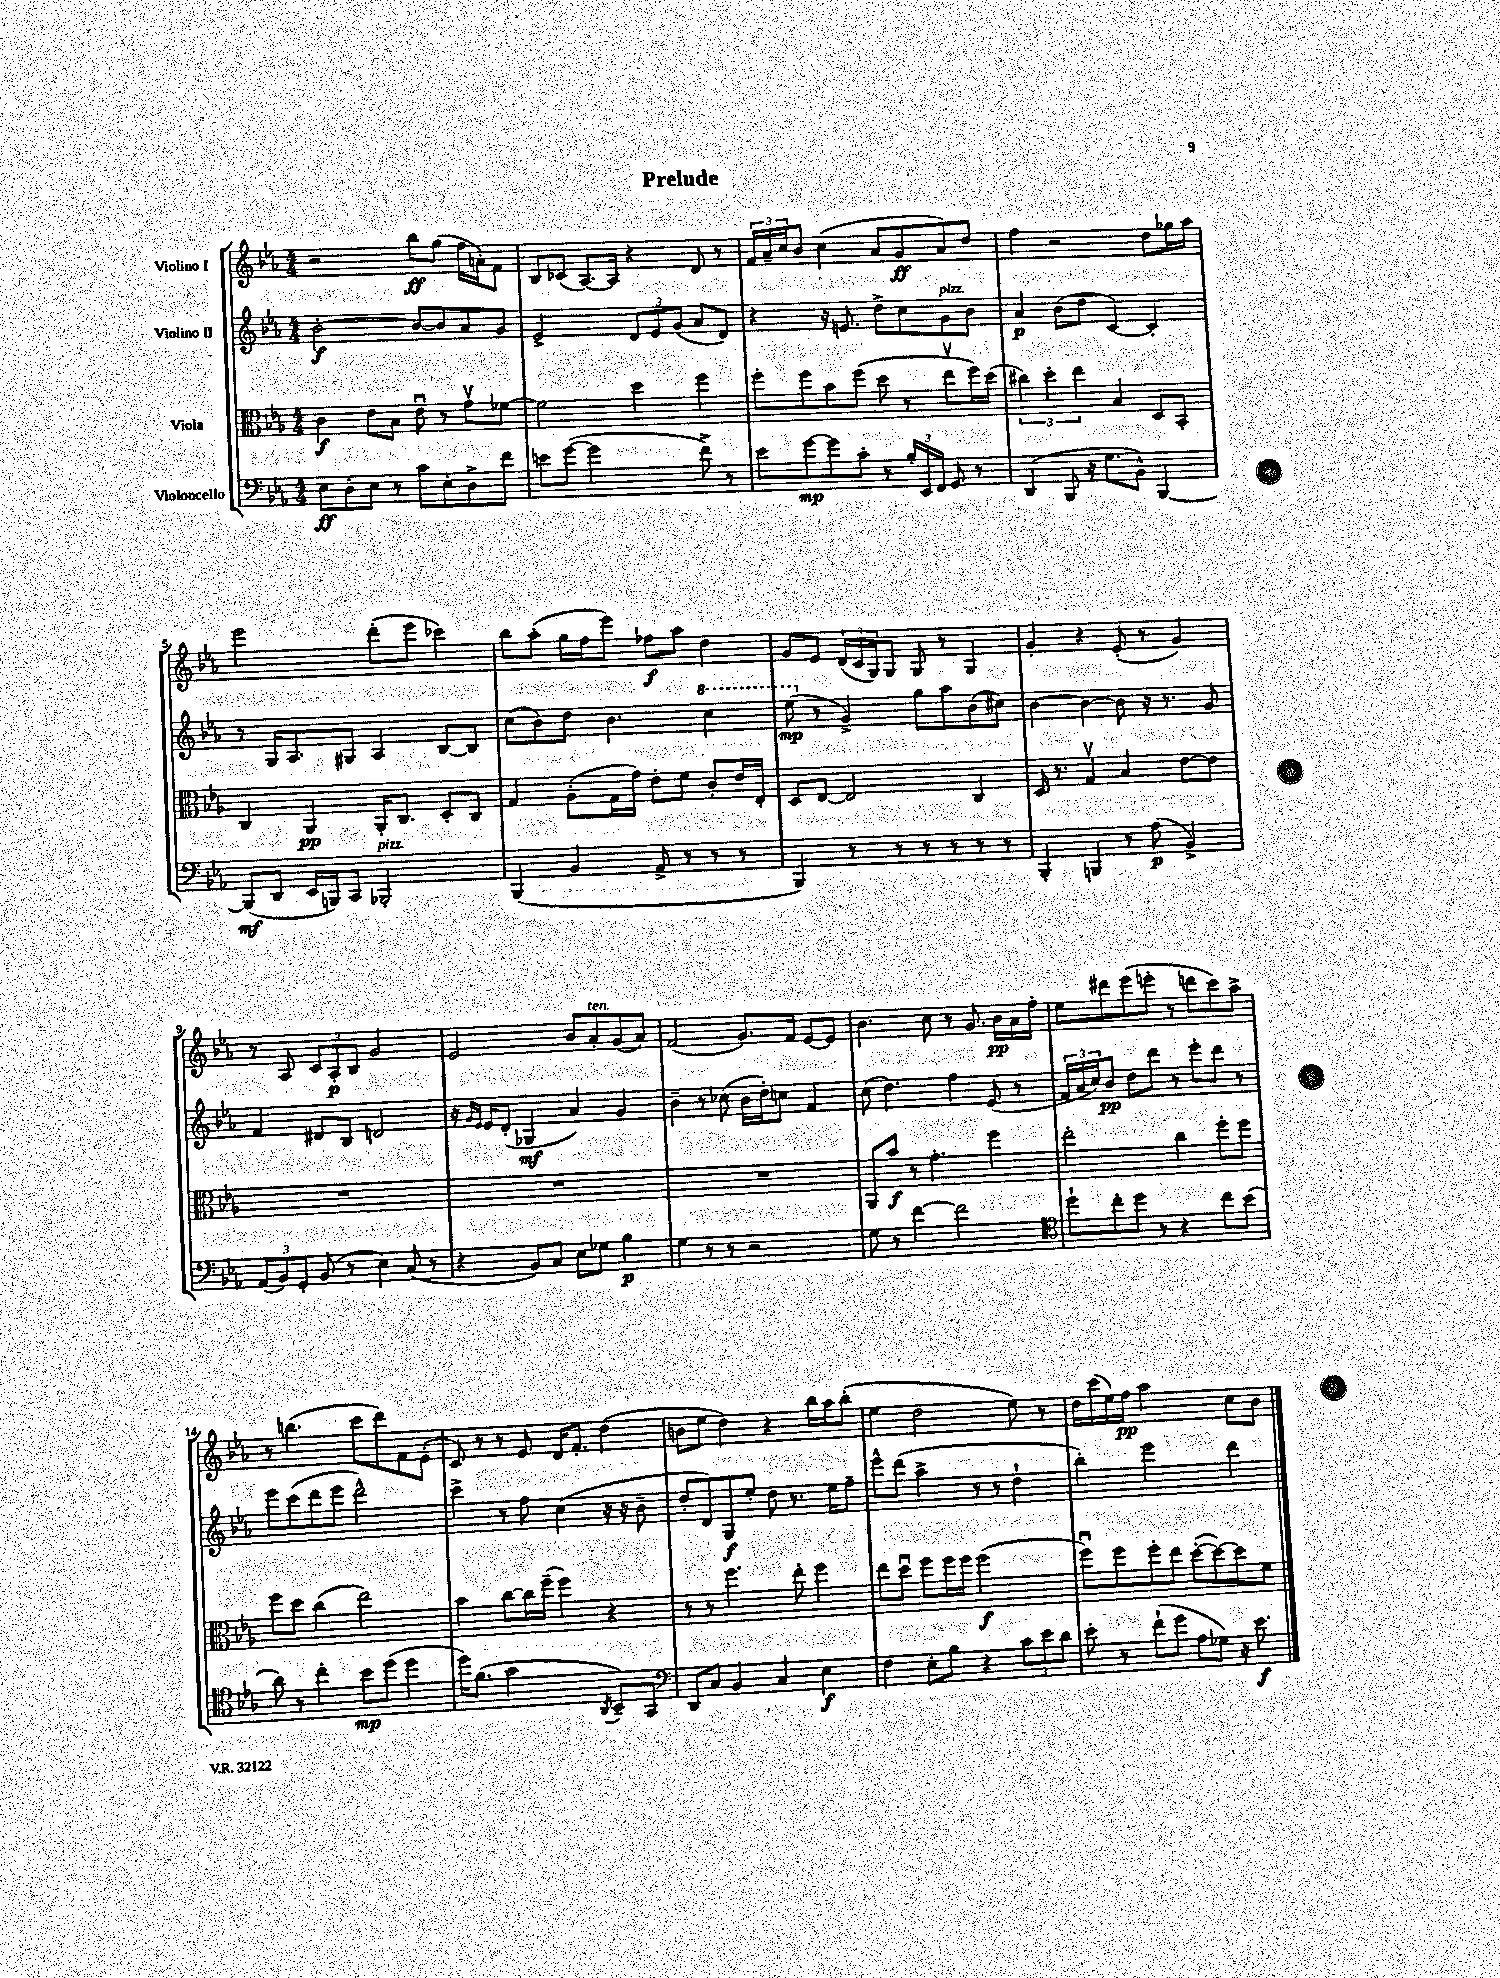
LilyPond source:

\header { title = "Prelude" }
<<
\new StaffGroup <<
\new Staff = "s0" \with { instrumentName = "Violino I" } {
    \clef treble \key ees \major \numericTimeSignature \time 4/4
    r2 bes''8\ff g''8( f''16 a'16-.) f'8 |
    bes8 ces'8( aes8.~) aes16 r4 d'8 r8 |
    \tuplet 3/2 { f'16 aes'16-- c''16 } bes'8 c''4( aes'8 g'8\ff aes'8) d''8 |
    f''4 r2 d''8 ges''16 aes''16 |
    ees'''2 d'''8-.( ees'''8 ces'''4) |
    bes''8 aes''8-.( g''16 f''16 ees'''8) fes''8\f aes''8 d''4 |
    g'8 ees'8 \tuplet 3/2 { d'16( c'16 g16) } g8 g8 r8 g4 |
    g'4-. r4 ees'8-.( r8 g'4) |
    r8 aes8 \tuplet 3/2 { c'8 aes8-.\p bes8 } g'2 |
    ees'2 bes'8 aes'8-.^\markup { \italic "ten." } g'8( aes'8) |
    f'2( g'8.) f'16 ees'8~ ees'8 |
    bes'4. c''8 r8 g'8. bes'16\pp aes'16 f''16-. |
    ees''8 dis'''8 ees'''8( e'''8-. r8 d'''8 c'''8) aes''8-> |
    r8 b''4.( c'''8 d'''8) f'8 ees'8-.( |
    c'8) r8 r8 ees'8 d'16 f'8.-. d''4( |
    b'8 ees''8 d''4) r4 bes''16 aes''16 bes''8-.( |
    ees''4 d''2 ees''8) r8 |
    d''16 c'''16( ees''16) f''16\pp aes''2 c''8 bes'8 \bar "|." |
}
\new Staff = "s1" \with { instrumentName = "Violino II" } {
    \clef treble \key ees \major \numericTimeSignature \time 4/4
    bes'2~-.\f bes'8~ bes'8 aes'8 g'8 |
    ees'2-> \tuplet 3/2 { d'8 ees'8 g'8( } aes'8 d'8) |
    r4 r16 e'8. d''8-> c''8 g'8^\markup { \italic "pizz." } bes'8 |
    aes'4\p bes'8( d''8 c'4~) c'4-. |
    r8 g16 aes8. gis8 aes4 bes8~ bes8 |
    c''8( bes'8) d''8 bes'4. \ottava #1 c'''4 |
    ees'''8\mp( \ottava #0 r8 g'4->) g''8 aes''8 bes'8( cis''8) |
    bes'4~ bes'4~ bes'8 r16 r8. g'8 |
    f'4 dis'8 bes8 d'2 |
    r16 \grace { g'16 ees'16 } ees'16 d'8-.( ges4\mf aes'4) g'4 |
    bes'4-- r8 ces''8( bes'16 d''16-.) c''8 f'4 |
    c''8( d''4.) f''4 ees'8( r8 |
    \tuplet 3/2 { f'16 aes'16 c''16) } bes'8\pp d''8 d'''8 r8 ees'''8-. d'''8 r8 |
    ees'''8 c'''8( d'''8 ees'''8 d'''2-^) |
    c'''4-> r8 f''8 c''4( r16 r16 bes'8-- |
    d''8-. d'8) g8\f ees''8-. d''8 r8. ees''16 f''8-- |
    ees'''8-^ d'''8( aes''4-> r8 r8 d''4-! |
    bes''4-.) ees'''2 d'''4 \bar "|." |
}
\new Staff = "s2" \with { instrumentName = "Viola" } {
    \clef alto \key ees \major \numericTimeSignature \time 4/4
    c'4\f ees'8 bes8 ees'8\downbow r8 g'8\upbow fes'8~ |
    fes'2 d''4 f''4 |
    f''8-. f''8 bes'8 f''8( d''8 r8 ees''8\upbow f''16) d''16( |
    \tuplet 3/2 { cis''4) d''4-. ees''4 } bes4 d8 bes,8-. |
    c4 aes,4\pp aes,16-. c8. d8-. c8 |
    g4 aes8-.( g16 g'16) ees'8-. f'8 c'8-. ees'16 ees16-. |
    d8 ees8~ ees2 c4 |
    d16 r8. g4\upbow bes4 ees'8~ ees'8 |
    R1 |
    R1 |
    R1 |
    aes,8 bes'8\f r8 g'4.-. f''4 |
    ees''2-. c''4 f''8-. f''8 |
    f''8 d''8 c''4( ees''2) |
    bes'4 c''8~ c''16 f''16--( f''4) r4 |
    r8 r8 f''4. ees''8-. f''4 |
    ees''8 d''8\downbow f''8 f''16 f''16 f''2\f( |
    f''8\downbow) f''8 f''8-. ees''8 d''8~-.( d''8~) d''8 f'8 \bar "|." |
}
\new Staff = "s3" \with { instrumentName = "Violoncello" } {
    \clef bass \key ees \major \numericTimeSignature \time 4/4
    ees8\ff d8-. ees8 r8 c'8 ees8-. d8-> f'8 |
    e'8 g'8~( g'2 f'8->) r8 |
    ees'8 g'8~\mp g'8 c'8-. r8 \tuplet 3/2 { bes16-. ees,16 f,16 } g,8 r8 |
    d,4( bes,,8 r16 g8. bes,8-^) bes,,4~ |
    bes,,8\mf( d,8 ees,16 b,,16) c,8 bes,,2-.^\markup { \italic "pizz." } |
    bes,,4( bes,4 aes,8-> r8 r8 r8 |
    bes,,4) r8 r8 r8 r8 r8 r8 |
    bes,,4-. b,,4 r8 aes8\p( bes,4->) |
    \tuplet 3/2 { aes,8( bes,8) g,8-. } bes,8( r8 ees4) c8( r8 |
    r4 bes,8) c8 ees8 ges8 bes4\p |
    g4 r8 r8 r2 |
    g8 r8 f'4~ f'2 |
    \clef tenor d''8-! c''8-. d''8 r8 r4 c''8 bes'8( |
    aes'8) r8 c''4-. bes'8\mp d''8( d''4 |
    d''16) f'8.( g'2 \acciaccatura { aes,8 } bes,8--) g,8 |
    \clef bass d,8 c8 bes,4 c4 ees4\f |
    f4 ees8-. bes8 r4 \tuplet 3/2 { c'8 ees'8 d'8 } |
    ees'8-. r8 f'8-!( g'8 aes8 ges8) r16 ees'8.\f \bar "|." |
}
>>
>>
